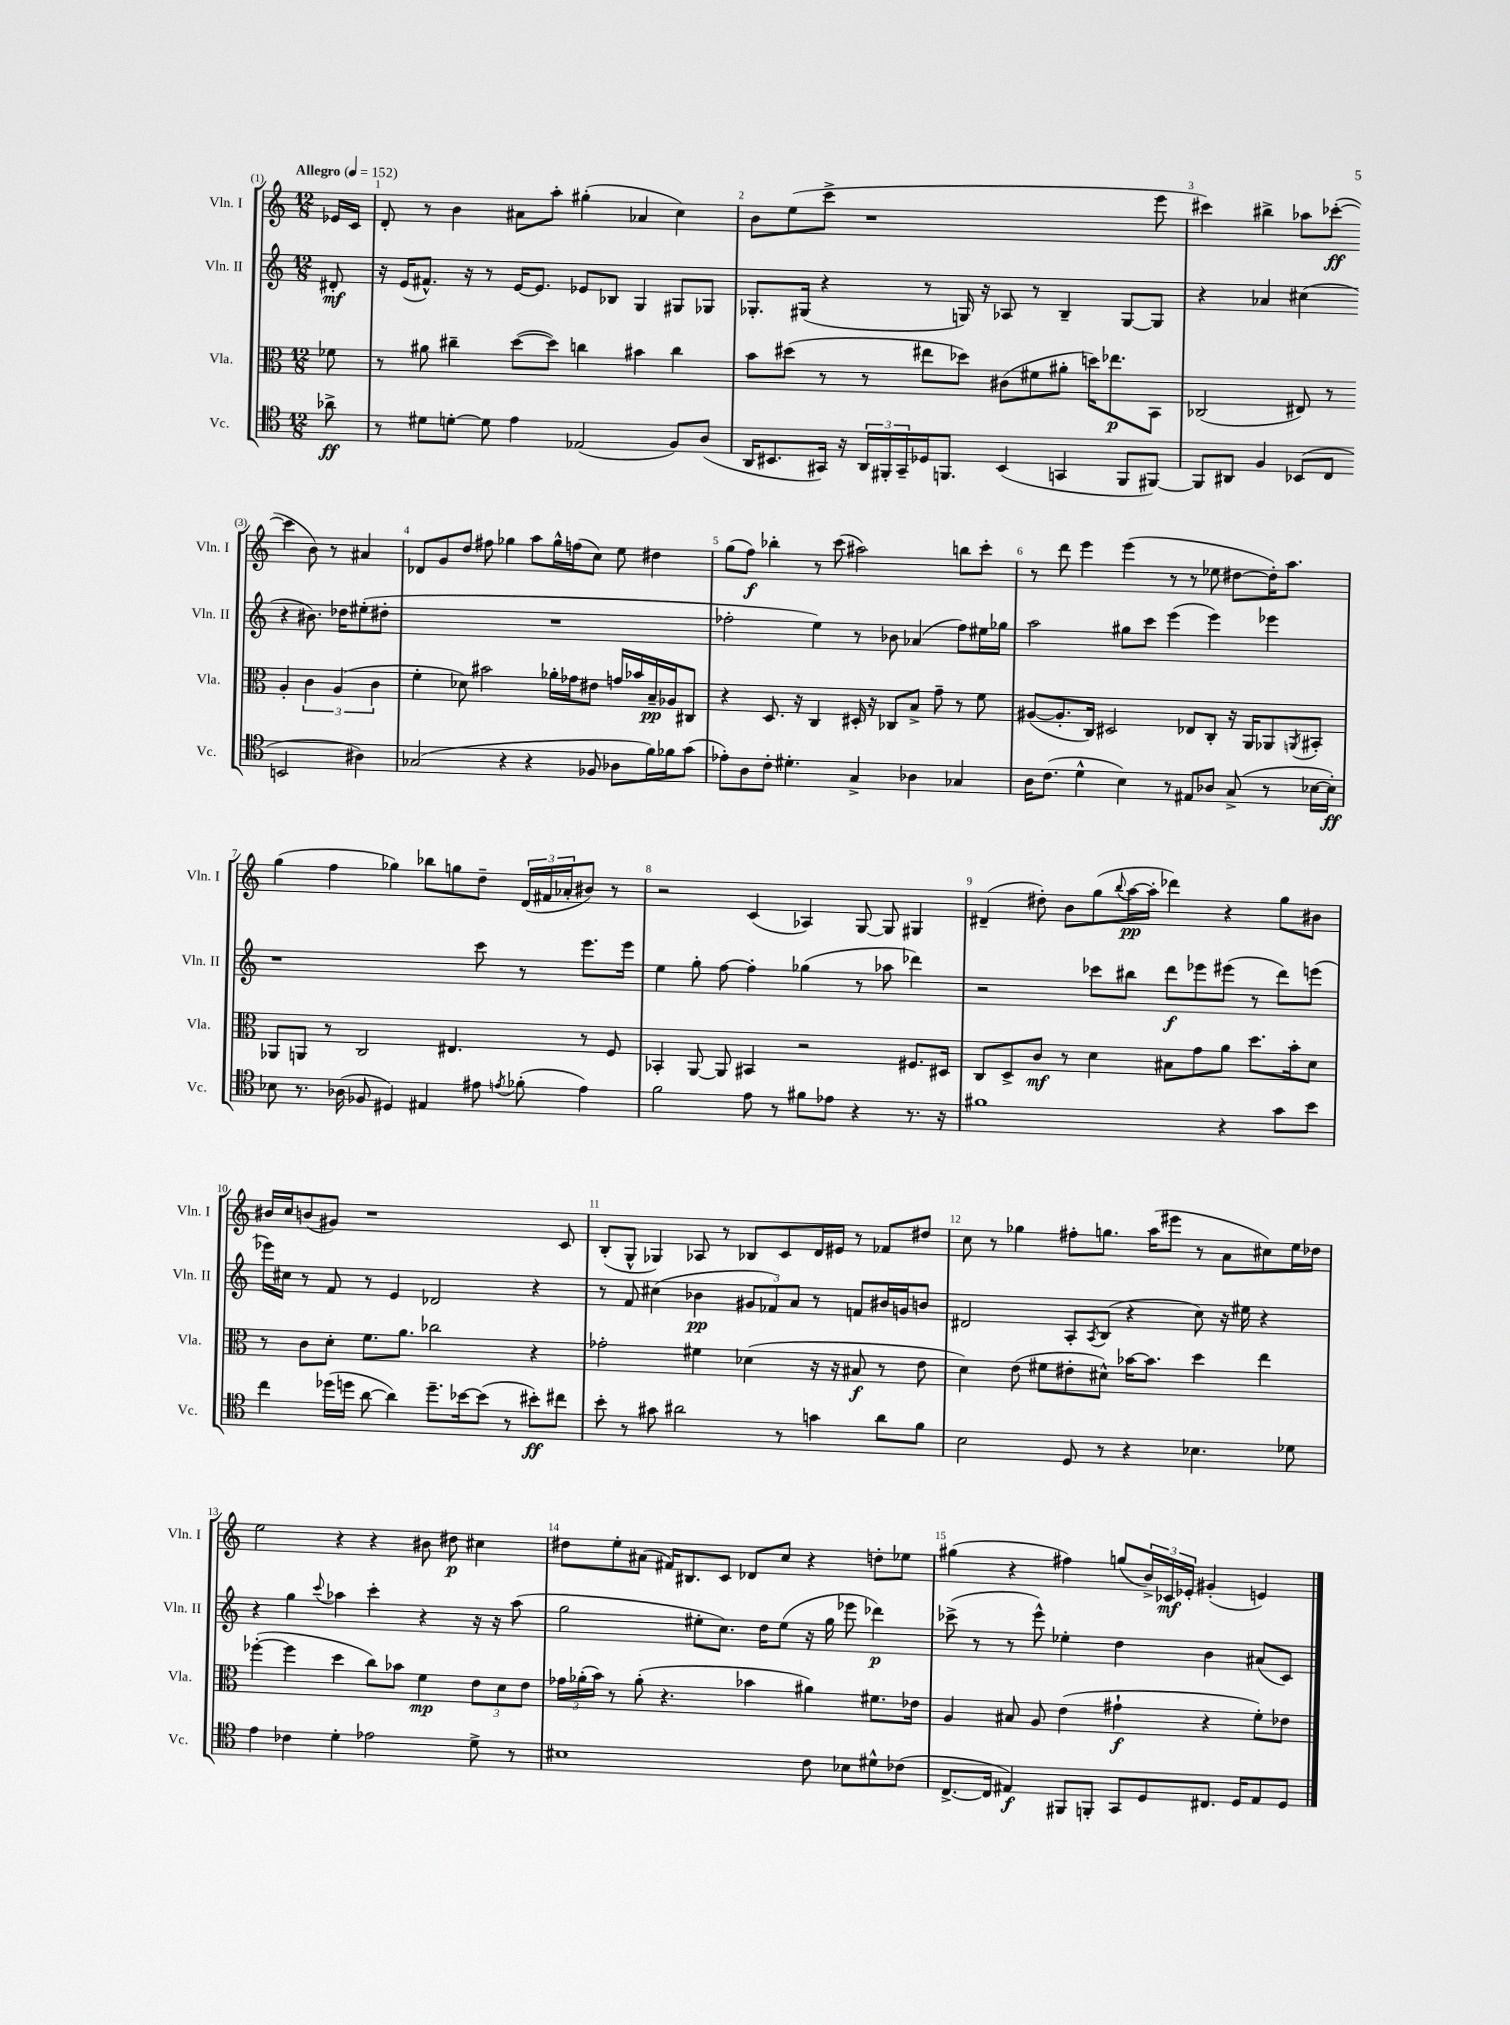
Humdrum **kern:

**kern	**dynam	**kern	**dynam	**kern	**dynam	**kern	**dynam
*part4	*part4	*part3	*part3	*part2	*part2	*part1	*part1
*staff4	*staff4	*staff3	*staff3	*staff2	*staff2	*staff1	*staff1
*I"Vc.	*	*I"Vla.	*	*I"Vln. II	*	*I"Vln. I	*
*I'Vc.	*	*I'Vla.	*	*I'Vln. II	*	*I'Vln. I	*
*clefC4	*	*clefC3	*	*clefG2	*	*clefG2	*
*k[]	*	*k[]	*	*k[]	*	*k[]	*
*M12/8	*	*M12/8	*	*M12/8	*	*M12/8	*
*MM152	*	*MM152	*	*MM152	*	*MM152	*
=	=	=	=	=	=	=	=
!	!	!	!	!	!	!LO:TX:a:B:t=Allegro	!
8a-X^\	ff	8f-X\	.	8d#X'/	mf	16e-X/LL	.
.	.	.	.	.	.	16c/JJ	.
=1	=1	=1	=1	=1	=1	=1	=1
8r	.	8r	.	16r	.	8d'/	.
.	.	.	.	(16e/KL	.	.	.
8d#X\L	.	8a#X\	.	8.f#X^^/J)	.	8r	.
[8dn'\J	.	4cc#X~\	.	.	.	4b\	.
.	.	.	.	16r	.	.	.
8d\]	.	.	.	8r	.	.	.
4e\	.	([8dd\L	.	[16e/KL	.	8a#X\L	.
.	.	.	.	8.e/J]	.	.	.
.	.	8dd\J])	.	.	.	8aa'\J	.
(2E-X/	.	4ccn\	.	8e-X/L	.	(4gg#X'\	.
.	.	.	.	8B-X/J	.	.	.
.	.	4b#X\	.	4G/	.	4a-X/	.
8F/L)	.	4cc\	.	8G#X/L	.	4cc\)	.
(8A/J	.	.	.	8G-X/J	.	.	.
=2	=2	=2	=2	=2	=2	=2	=2
16AA/KL	.	8b\L	.	8.G-X'/L	.	8b\L	.
8.BB#X/	.	.	.	.	.	.	.
.	.	(8dd#X\J	.	.	.	(8ee\	.
.	.	.	.	(16G#X/Jk	.	.	.
16GG#X/Jk)	.	8r	.	4r	.	8ccc^\J	.
16r	.	.	.	.	.	.	.
24AA/LL	.	8r	.	.	.	1r	.
24FF#X'/	.	.	.	.	.	.	.
24GG#~/	.	.	.	.	.	.	.
16D-X/J	.	8ee#X\L	.	8r	.	.	.
8.FFn/J	.	.	.	.	.	.	.
.	.	8dd-X\J)	.	16Gn/)	.	.	.
.	.	.	.	16r	.	.	.
(4BB#/	.	(8c#X\L	.	8A-X/	.	.	.
.	.	8f#X\	.	8r	.	.	.
4GGn/	.	8a#X'\J	.	4B~/	.	.	.
.	.	16ddn\KL)	.	.	.	.	.
.	.	8.ee-X\	p	.	.	.	.
8FF/L	.	.	.	[8G/L	.	.	.
[8FF#X/J)	.	8BB\J	.	8G/J]	.	8eee\	.
=3	=3	=3	=3	=3	=3	=3	=3
8FF#/L]	.	(2C-X/	.	4r	.	4ccc#X\)	.
8AA#X/J	.	.	.	.	.	.	.
4F/	.	.	.	4a-X/	.	4bb#X^\	.
(8BB-X/L	.	8E#X/)	.	(4cc#X\	.	8aa-X\L	.
8C/J	.	8r	.	.	.	([8ccc-X'\J	ff
2BBn/	.	4A'/	.	4r	.	4ccc-\]	.
.	.	6c\	.	8.b#X\)	.	8b\)	.
.	.	.	.	.	.	8r	.
.	.	(6A/	.	.	.	.	.
.	.	.	.	16dd-X\KL	.	.	.
4A#X\)	.	.	.	(8ee#X'\	.	4a#X/	.
.	.	6c\	.	.	.	.	.
.	.	.	.	8dd#X'\J	.	.	.
!!LO:LB:g=z
=4	=4	=4	=4	=4	=4	=4	=4
(2G-X/	.	4f'\	.	1.r	.	8d-X/L	.
.	.	.	.	.	.	8g/	.
.	.	8d-X\)	.	.	.	8dd/J	.
.	.	2b#X\	.	.	.	8ff#X\	.
4r	.	.	.	.	.	4gg-X\	.
4r	.	.	.	.	.	8aa\L	.
.	.	16a-X'\LL	.	.	.	16gg-^^\L	.
.	.	16g-X\J	.	.	.	(16ffn\J	.
8F-X/	.	8e#X\J	.	.	.	8cc\J)	.
8A-X\L	.	16gn/LL	.	.	.	8ee\	.
.	.	16b-X/	.	.	.	.	.
16f\L)	.	16B~/	pp	.	.	4dd#X\	.
16f-X\J	.	16A-X/J	.	.	.	.	.
(8g\J	.	8C#X/J	.	.	.	.	.
=5	=5	=5	=5	=5	=5	=5	=5
8e-X'\L)	.	4r	.	2ff-X'\	.	(8gg\L	.
8A\	.	.	.	.	.	8ff\J)	f
8c'\J	.	8.D/	.	.	.	4bb-X'\	.
4.d#X'\	.	.	.	.	.	.	.
.	.	16r	.	.	.	.	.
.	.	4C/	.	4ee\)	.	8r	.
.	.	.	.	.	.	(8ccc\	.
4G^/	.	16D#X'/	.	8r	.	2aa#X\)	.
.	.	16r	.	.	.	.	.
.	.	8C-X/L	.	8b-X\	.	.	.
4A-X\	.	8B^/J	.	(4a-X/	.	.	.
.	.	8g~\	.	.	.	.	.
4G-X/	.	8r	.	8ff-\L)	.	8bbn\L	.
.	.	8f\	.	16ee#X\L	.	8ccc'\J	.
.	.	.	.	16gg-X\JJ	.	.	.
=6	=6	=6	=6	=6	=6	=6	=6
16A\KL	.	([8A#X/L	.	2aa\	.	8r	.
(8.c\J	.	.	.	.	.	.	.
.	.	8.A#'/]	.	.	.	8ddd\	.
4d^^\	.	.	.	.	.	4eee\	.
.	.	16C/Jk)	.	.	.	.	.
.	.	2D#X/	.	.	.	.	.
4B\)	.	.	.	8gg#X\L	.	(4eee\	.
.	.	.	.	8ccc\J	.	.	.
8r	.	.	.	(4eee\	.	8r	.
8E#X/L	.	8E-X/L	.	.	.	8r	.
8A-X/J	.	8C'/J	.	4eee\)	.	8ee-X\	.
(8G^/	.	16r	.	.	.	[8dd#X\L	.
.	.	16AA/KL	.	.	.	.	.
8r	.	8AA-X/	.	4eee-X\	.	16dd#'\K])	.
.	.	.	.	.	.	8.aa\J	.
.	.	8qAAn/	.	.	.	.	.
[16B-X\LL	.	8BB#X'/J	.	.	.	.	.
16B-'\JJ])	ff	.	.	.	.	.	.
!!LO:LB:g=z
=7	=7	=7	=7	=7	=7	=7	=7
8B-X\	.	8AA-X/L	.	1r	.	(4gg\	.
8.r	.	8AAn/J	.	.	.	.	.
.	.	8r	.	.	.	4ff\	.
(16A-X\	.	.	.	.	.	.	.
8F-X/	.	2C/	.	.	.	.	.
4D#X/)	.	.	.	.	.	4gg-X\)	.
4E#X/	.	.	.	.	.	8bb-X\L	.
.	.	4.E#X/	.	.	.	8ggn\	.
8e#X\	.	.	.	8ccc\	.	8dd~\J	.
8qen/	.	.	.	.	.	.	.
(8f-X'\	.	.	.	8r	.	(24d/LL	.
.	.	.	.	.	.	24f#X/	.
.	.	.	.	.	.	24a-X'/J	.
4e\)	.	8r	.	8.eee\L	.	8b#X/J)	.
.	.	8F/	.	.	.	8r	.
.	.	.	.	16eee\Jk	.	.	.
=8	=8	=8	=8	=8	=8	=8	=8
2f\	.	4BB-X'/	.	4ee\	.	2r	.
.	.	[8AA/	.	8gg'\	.	.	.
.	.	8AA/]	.	[8ff\	.	.	.
8e\	.	4BB#X/	.	4ff'\]	.	(4c/	.
8r	.	.	.	.	.	.	.
8f#X\L	.	2r	.	(4gg-X\	.	4A-X/)	.
8e-X\J	.	.	.	.	.	.	.
4r	.	.	.	8r	.	[8G/	.
.	.	.	.	8aa-X\	.	8G/]	.
8.r	.	8.F#X/L	.	4ddd-X\)	.	4G#X/	.
16r	.	16D#X/Jk	.	.	.	.	.
=9	=9	=9	=9	=9	=9	=9	=9
1f#X	.	8C/L	.	2r	.	(4d#X~/	.
.	.	8D^/	.	.	.	.	.
.	.	8c/J	mf	.	.	8dd#X'\)	.
.	.	8r	.	.	.	8b\L	.
.	.	4d\	.	8ccc-X\L	.	(8gg\	.
.	.	.	.	.	.	8qqbb/	.
.	.	.	.	8bb#X\J	.	[16aa\L	pp
.	.	.	.	.	.	16aa'\JJ]	.
.	.	8B#X\L	.	8ddd\L	f	4ddd-X\)	.
.	.	8g\	.	8eee-X\	.	.	.
4r	.	8a\J	.	(8eee#X\J	.	4r	.
.	.	8.dd\L	.	8r	.	.	.
8g\L	.	.	.	8ddd\L)	.	8gg\L	.
.	.	16b'\k	.	.	.	.	.
8b\J	.	8d\J	.	(8eeen\J	.	8b#X\J	.
!!LO:LB:g=z
=10	=10	=10	=10	=10	=10	=10	=10
4cc\	.	8r	.	16eee-X\LL)	.	16b#X/LL	.
.	.	.	.	16cc#X\JJ	.	16cc/J	.
.	.	8c\L	.	8r	.	(8bn/	.
(16dd-X\LL	.	8d'\J	.	8f/	.	8g#X/J)	.
16ddn\JJ	.	.	.	.	.	.	.
[8a\	.	8.f\L	.	8r	.	1r	.
4a\])	.	.	.	4e/	.	.	.
.	.	8.a\J	.	.	.	.	.
8.dd~\L	.	2cc-X\	.	2d-X/	.	.	.
[16b-X\k	.	.	.	.	.	.	.
(8b-\J]	.	.	.	.	.	.	.
8r	.	.	.	.	.	.	.
8b#X'\L)	ff	4r	.	4r	.	.	.
8cc#X\J	.	.	.	.	.	8c/	.
=11	=11	=11	=11	=11	=11	=11	=11
8b'\	.	2g-X'\	.	8r	.	(8B'/L	.
8r	.	.	.	8f/	.	8G^^/J	.
8g#X\	.	.	.	(4cc#X\	.	4G-X/)	.
2a#X\	.	.	.	.	.	.	.
.	.	4f#X\	.	4b-X\	pp	8A-X/	.
.	.	.	.	.	.	8r	.
.	.	(4d-X\	.	12g#X/L	.	8B-X/L	.
.	.	.	.	12f-X/)	.	.	.
8r	.	.	.	.	.	8c/	.
.	.	.	.	12a/J	.	.	.
4gn\	.	16r	.	8r	.	16d/L	.
.	.	16r	.	.	.	16e#X/JJ	.
.	.	8B#X/	f	8fn/L	.	8r	.
8a#\L	.	8r	.	16b#X/L	.	8f-X/L	.
.	.	.	.	16gn/J	.	.	.
8f\J	.	8e\	.	8bn/J	.	8dd#X/J	.
=12	=12	=12	=12	=12	=12	=12	=12
2B\	.	4d\)	.	2d#X/	.	8cc\	.
.	.	.	.	.	.	8r	.
.	.	(8e\	.	.	.	4gg-X\	.
.	.	8f#X\L	.	.	.	.	.
8D/	.	8e#X'\	.	8A'/L	.	8ff#X'\L	.
.	.	.	.	8qA/	.	.	.
8r	.	8d#X^^\J)	.	(8B/J	.	8.ggn\J	.
4r	.	[16b-X\KL	.	4r	.	.	.
.	.	8.b-\J]	.	.	.	(16aa\KL	.
.	.	.	.	.	.	8eee#X\J	.
4.B-X\	.	4dd\	.	8cc\)	.	8r	.
.	.	.	.	16r	.	8a\L	.
.	.	.	.	16ee#X\	.	.	.
.	.	4ee\	.	4r	.	8cc#X\)	.
8d-X\	.	.	.	.	.	16ee\L	.
.	.	.	.	.	.	16dd-X\JJ	.
!!LO:LB:g=z
=13	=13	=13	=13	=13	=13	=13	=13
4e\	.	([4ff-X'\	.	4r	.	2ee\	.
4c-X\	.	4ff-\]	.	4gg\	.	.	.
.	.	.	.	8qqccc/	.	.	.
4d'\	.	4dd\	.	4aa-X\	.	4r	.
2e-X\	.	8cc\L)	.	4ccc'\	.	4r	.
.	.	8b-X\J	.	.	.	.	.
.	.	4f\	mp	4r	.	8b#X\	.
.	.	.	.	.	.	8dd#X\	p
8d^\	.	12e\L	.	16r	.	4cc#X\	.
.	.	.	.	16r	.	.	.
.	.	12d\	.	.	.	.	.
8r	.	.	.	(8aa-\	.	.	.
.	.	12e\J	.	.	.	.	.
=14	=14	=14	=14	=14	=14	=14	=14
1B#X	.	24g-X\LL	.	2gg\	.	8dd#X\L	.
.	.	(24a-X'\	.	.	.	.	.
.	.	24b\JJ)	.	.	.	.	.
.	.	8r	.	.	.	8ee'\	.
.	.	(8a-'\	.	.	.	(8a#X\J	.
.	.	4.r	.	.	.	16f#X/KL)	.
.	.	.	.	.	.	8.B#X/	.
.	.	.	.	8ee#X'\L	.	.	.
.	.	.	.	8.cc\J)	.	8c/J	.
.	.	4b-X\	.	.	.	8d-X/L	.
.	.	.	.	16dd\KL	.	.	.
.	.	.	.	(8ee#\J	.	8cc/J	.
8c\	.	4a#X\)	.	16r	.	4r	.
.	.	.	.	16gg\	.	.	.
8B-X\L	.	.	.	8eee-X\	.	.	.
8d#X^^\	.	8.f#X\L	.	4ddd-X\)	p	8ddn'\L	.
(8c-X\J	.	.	.	.	.	8ee-X\J	.
.	.	16e-X\Jk	.	.	.	.	.
=15	=15	=15	=15	=15	=15	=15	=15
[8.C^/L	.	4A/	.	(8ccc-X^\	.	(4gg#X\	.
.	.	.	.	8r	.	.	.
16C/Jk]	.	.	.	.	.	.	.
4E#X/)	f	8B#X/	.	8r	.	4r	.
.	.	8A/	.	8eee^^\)	.	.	.
8FF#X/L	.	(4e\	.	4ee-X'\	.	4ff#X\)	.
8FFn'/J	.	.	.	.	.	.	.
8GG/L	.	4g#X`\	f	4dd\	.	(8ggn/L	.
8D/	.	.	.	.	.	24b^/L)	.
.	.	.	.	.	.	24c-X/	mf
.	.	.	.	.	.	24e-X'/JJ	.
8.C#X/J	.	4r	.	4b\	.	(4g#X'/	.
16D/KL	.	.	.	.	.	.	.
8E#/	.	8f'\L)	.	(8a#X/L	.	4en/)	.
8D/J	.	8e-X\J	.	8c/J)	.	.	.
==	==	==	==	==	==	==	==
*-	*-	*-	*-	*-	*-	*-	*-
